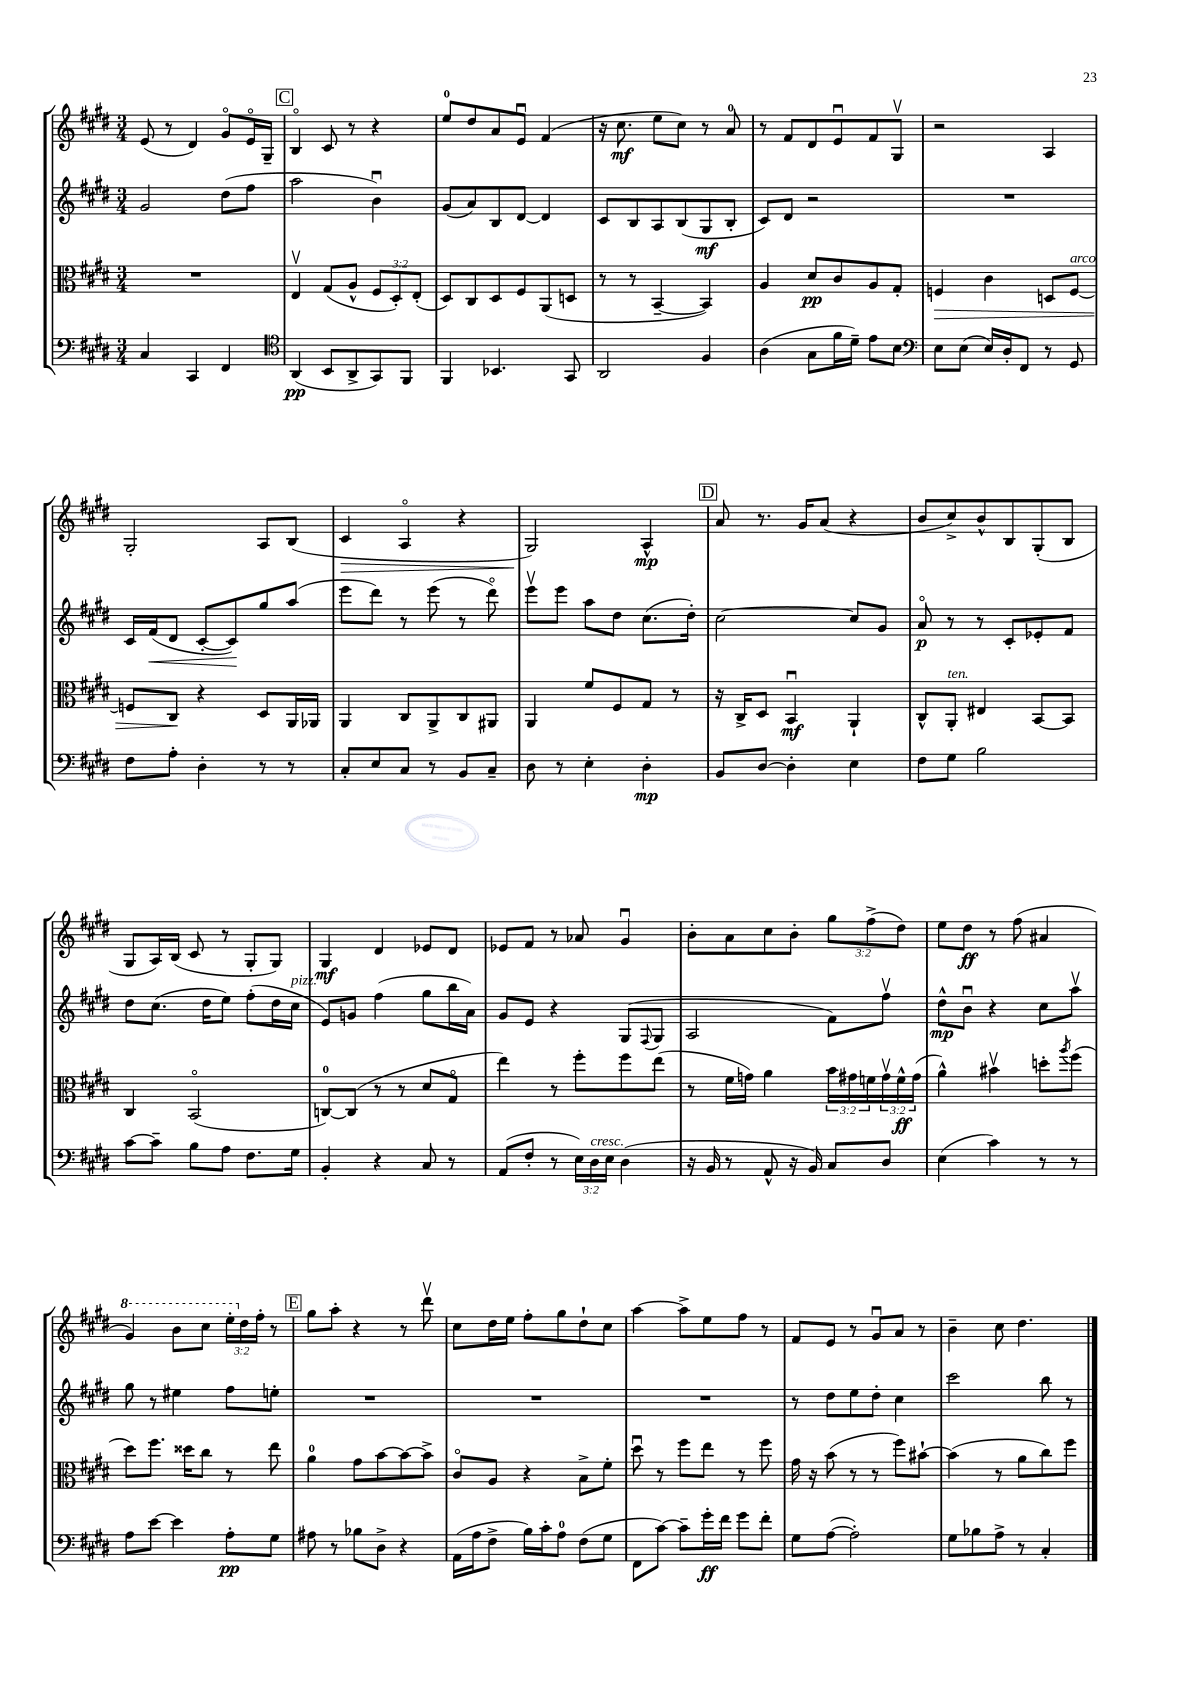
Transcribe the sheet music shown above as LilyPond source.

<<
\new StaffGroup <<
\new Staff = "s0" {
    \clef treble \key e \major \numericTimeSignature \time 3/4 \override Staff.TupletNumber.text = #tuplet-number::calc-fraction-text
    e'8( r8 dis'4) gis'8\flageolet e'16\flageolet gis16-- |
    \mark \markup { \box "C" } b4\flageolet cis'8 r8 r4 |
    e''8-0 dis''8 a'8 e'8\downbow fis'4( |
    r16 cis''8.\mf e''8 cis''8) r8 a'8-0 |
    r8 fis'8 dis'8 e'8\downbow fis'8 gis8\upbow |
    r2 a4 |
    gis2-. a8 b8( |
    cis'4\> a4\flageolet r4 |
    gis2\!) a4-^\mp |
    \mark \markup { \box "D" } a'8 r8. gis'16 a'8( r4 |
    b'8 cis''8->) b'8-^ b8 gis8-.( b8 |
    gis8 a16) b16( cis'8 r8 gis8-. gis8) |
    gis4\mf dis'4 ees'8 dis'8 |
    ees'8 fis'8 r8 aes'8 gis'4\downbow |
    b'8-. a'8 cis''8 b'8-. \tuplet 3/2 { gis''8 fis''8->( dis''8) } |
    e''8 dis''8\ff r8 fis''8( ais'4 |
    \ottava #1 gis''4) b''8 cis'''8 \tuplet 3/2 { e'''16-. \ottava #0 dis''16 fis''16-. } r8 |
    \mark \markup { \box "E" } gis''8 a''8-. r4 r8 dis'''8\upbow |
    cis''8 dis''16 e''16 fis''8-. gis''8 dis''8-! cis''8 |
    a''4~ a''8-> e''8 fis''8 r8 |
    fis'8 e'8 r8 gis'8\downbow a'8 r8 |
    b'4-- cis''8 dis''4. \bar "|." |
}
\new Staff = "s1" {
    \clef treble \key e \major \numericTimeSignature \time 3/4
    gis'2 dis''8( fis''8 |
    \mark \markup { \box "C" } a''2 b'4\downbow) |
    gis'8( a'8) b8 dis'8~ dis'4 |
    cis'8 b8 a8 b8( gis8\mf b8-. |
    cis'8) dis'8 r2 |
    R2. |
    cis'16 fis'16\<( dis'8 cis'8~-. cis'8\!) gis''8 a''8( |
    e'''8 dis'''8) r8 e'''8( r8 dis'''8\flageolet) |
    e'''8\upbow e'''8 a''8 dis''8 cis''8.( dis''16-.) |
    \mark \markup { \box "D" } cis''2~ cis''8 gis'8 |
    a'8\flageolet\p r8 r8 cis'8-. ees'8-. fis'8 |
    dis''8 cis''8.( dis''16 e''8) fis''8-.( dis''16 cis''16^\markup { \italic "pizz." } |
    e'8) g'8 fis''4( gis''8 b''16 a'16) |
    gis'8 e'8 r4 gis8( \appoggiatura { fis8 } gis8 |
    a2 fis'8) fis''8\upbow |
    dis''8-^\mp b'8\downbow r4 cis''8 a''8\upbow |
    gis''8 r8 eis''4 fis''8 e''8-. |
    \mark \markup { \box "E" } R2. |
    R2. |
    R2. |
    r8 dis''8 e''8 dis''8-. cis''4 |
    cis'''2 b''8 r8 \bar "|." |
}
\new Staff = "s2" {
    \clef alto \key e \major \numericTimeSignature \time 3/4 \override Staff.TupletNumber.text = #tuplet-number::calc-fraction-text
    R2. |
    \mark \markup { \box "C" } e4\upbow gis8( a8-^ \tuplet 3/2 { fis8 dis8-.) e8-.( } |
    dis8) cis8 dis8 fis8 a,8( d8 |
    r8 r8 b,4~-- b,4) |
    a4 dis'8\pp cis'8 a8 gis8-. |
    f4\> cis'4 d8 f8~^\markup { \italic "arco" } |
    f8 cis8\! r4 dis8 a,16 aes,16 |
    a,4 cis8 a,8-> cis8 ais,8 |
    a,4 fis'8 fis8 gis8 r8 |
    \mark \markup { \box "D" } r16 cis16-> dis8 b,4\downbow\mf a,4-! |
    cis8-^ a,8-.^\markup { \italic "ten." } eis4 b,8~ b,8 |
    cis4 b,2\flageolet( |
    c8-0~) c8( r8 r8 dis'8 gis8\flageolet |
    e''4) r8 fis''8-. fis''8 e''8( |
    r8 fis'16 g'16) a'4 \tuplet 3/2 { b'16 gis'16 f'16 } \tuplet 3/2 { gis'16\upbow f'16-^\ff gis'16( } |
    a'4-^) bis'4\upbow d''8-. \acciaccatura { a''8 } fis''8( |
    dis''8) fis''8. disis''16 cis''8 r8 e''8 |
    \mark \markup { \box "E" } a'4-0 gis'8 b'8~ b'8~ b'8-> |
    cis'8\flageolet a8 r4 b8-> fis'8-. |
    dis''8\downbow r8 fis''8 e''8 r8 fis''8 |
    gis'16 r16 b'8( r8 r8 fis''8) bis'8~-! |
    bis'4( r8 a'8 cis''8) fis''8 \bar "|." |
}
\new Staff = "s3" {
    \clef bass \key e \major \numericTimeSignature \time 3/4 \override Staff.TupletNumber.text = #tuplet-number::calc-fraction-text
    cis4 cis,4 fis,4 |
    \mark \markup { \box "C" } \clef tenor a,4\pp( b,8 a,8-> gis,8) fis,8 |
    fis,4 bes,4. gis,8 |
    a,2 fis4 |
    a4( gis8 fis'16 dis'16--) e'8 b8 |
    \clef bass e8 e8( e16) dis16-. fis,8 r8 gis,8 |
    fis8 a8-. dis4-. r8 r8 |
    cis8-. e8 cis8 r8 b,8 cis8-- |
    dis8 r8 e4-. dis4-.\mp |
    \mark \markup { \box "D" } b,8 dis8~ dis4-. e4 |
    fis8 gis8 b2 |
    cis'8~ cis'8-- b8 a8 fis8. gis16 |
    b,4-. r4 cis8 r8 |
    a,8( fis8-. r8 \tuplet 3/2 { e16) dis16^\markup { \italic "cresc." } e16 } dis4( |
    r16 b,16 r8 a,8-^ r16 b,16) cis8 dis8 |
    e4( cis'4) r8 r8 |
    a8 e'8~ e'4 a8-.\pp gis8 |
    \mark \markup { \box "E" } ais8 r8 bes8 dis8-> r4 |
    a,16( a16 fis8-> b16) cis'16-. a8-0 fis8( gis8 |
    fis,8 cis'8~) cis'8-- gis'16-.\ff fis'16 gis'8 fis'8-. |
    gis8 a8~( a2-.) |
    gis8 bes8 a8-> r8 cis4-. \bar "|." |
}
>>
>>
\layout { \context { \Score \remove "Bar_number_engraver" } }
